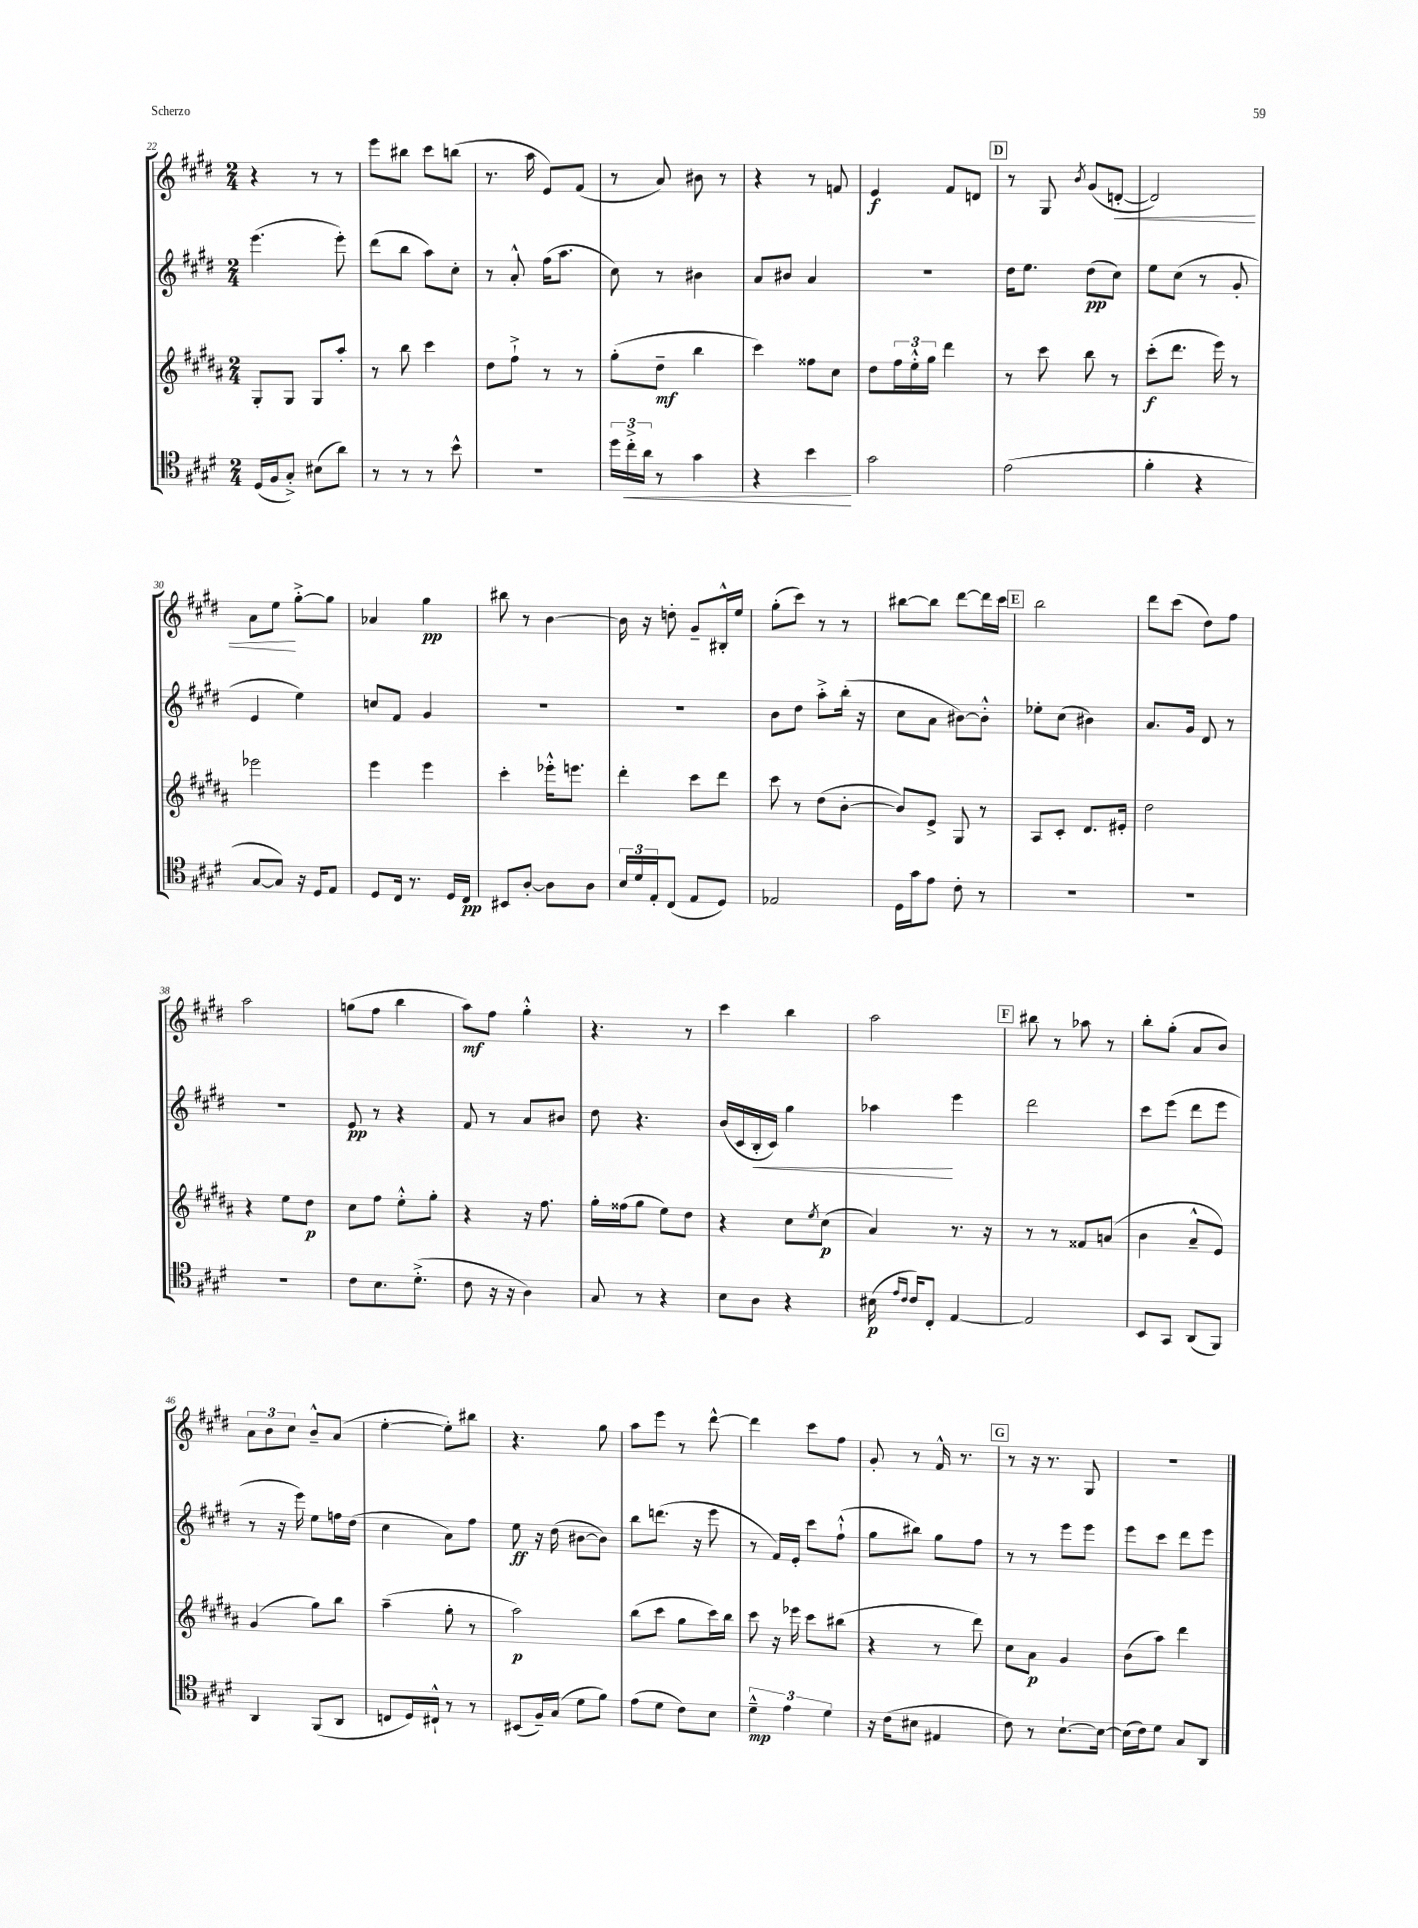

**kern	**kern	**kern	**kern
*staff4	*staff3	*staff2	*staff1
*clefC4	*clefG2	*clefG2	*clefG2
*k[f#c#g#d#]	*k[f#c#g#d#a#]	*k[f#c#g#d#]	*k[f#c#g#d#]
*M2/4	*M2/4	*M2/4	*M2/4
(16D#	8G#'	(4.eee	4r
16F#	.	.	.
8G#'^)	8G#	.	.
(8B#	8G#	.	8r
8a)	8aa#'	8eee')	8r
=	=	=	=
8r	8r	(8ddd#	8eee
8r	8bb	8bb	8bb#
8r	4ccc#	8aa)	8ccc#
8b^^	.	8cc#'	(8bb
=	=	=	=
2r	8dd#	8r	8.r
.	8ff#`^	8a'^^	.
.	.	.	16aa
.	8r	(16ff#	8e)
.	.	8.aa	.
.	8r	.	(8f#
=	=	=	=
24dd#	(8gg#'	8cc#)	8r
24cc#'^	.	.	.
24a	.	.	.
8r	8dd#~	8r	8a)
4g#	4bb	4b#	8b#
.	.	.	8r
=	=	=	=
4r	4ccc#)	8a	4r
.	.	8b#	.
4b	8ff##	4a	8r
.	8cc#	.	8f
=	=	=	=
2g#	8dd#	2r	4e
.	24ff#	.	.
.	24ee'^^	.	.
.	24gg#	.	.
.	4ddd#	.	8f#
.	.	.	8d
=	=	=	=
(2e	8r	16dd#	8r
.	.	8.ee	.
.	8ccc#	.	8G#
.	.	.	8qb
.	8bb	(8dd#	(8g#
.	8r	8cc#)	[8d'
=	=	=	=
4f#'	(8ccc#'	8ee	2d])
.	8.ddd#	(8cc#	.
4r	.	8r	.
.	16eee)	.	.
.	8r	8g#'	.
=	=	=	=
[8G#	2eee-	4e	8a
8G#])	.	.	8ee
16r	.	4ee)	[8gg#'^
16D#	.	.	.
8E	.	.	8gg#]
=	=	=	=
8D#	4eee	8cc	4a-
16C#	.	8f#	.
8.r	.	.	.
.	4eee	4g#	4gg#
16D#	.	.	.
16C#	.	.	.
=	=	=	=
8BB#	4ccc#'	2r	8bb#
[8A'	.	.	8r
8A]	16eee-'^^	.	[4b
.	8.eee	.	.
8A	.	.	.
=	=	=	=
24B	4ddd#'	2r	16b]
24d#	.	.	.
.	.	.	16r
24E'	.	.	.
(8C#	.	.	8dd'
8E	8ccc#	.	8g#~
8D#)	8ddd#	.	16B#'^^
.	.	.	16ee
=	=	=	=
2E-	8ccc#	8b	(8gg#'
.	8r	8dd#	8ccc#)
.	(8dd#	8aa'^	8r
.	[8b'	(16bb'	8r
.	.	16r	.
=	=	=	=
16D#	8b])	8cc#	[8bb#
16g#	.	.	.
8e	8e^	8a	8bb#]
8c#'	8G#	[8b#)	[8ddd#
8r	8r	8b#'^^]	16ddd#]
.	.	.	16ccc#
=	=	=	=
2r	8A#	8ee-'	2bb
.	8c#'	(8cc#	.
.	8.d#	4b#)	.
.	16e#'	.	.
=	=	=	=
2r	2dd#	8.a	8ddd#
.	.	.	(8ccc#
.	.	16g#	.
.	.	8d#	8dd#)
.	.	8r	8ff#
=	=	=	=
2r	4r	2r	2aa
.	8ee	.	.
.	8dd#	.	.
=	=	=	=
8c#	8cc#	8e	(8gg
8.B	8ff#	8r	8ff#
.	8ee'^^	4r	4bb
(8.d#'^	.	.	.
.	8gg#'	.	.
=	=	=	=
8c#	4r	8f#	8aa)
16r	.	8r	8ff#
16r	.	.	.
4A)	16r	8a	4gg#'^^
.	8.ff#	.	.
.	.	8b#	.
=	=	=	=
8G#	16gg#'	8dd#	4.r
.	(16ff##	.	.
8r	8gg#	4.r	.
4r	8ee)	.	.
.	8dd#	.	8r
=	=	=	=
8B	4r	(16b	4ccc#
.	.	16c#	.
8A	.	16B'	.
.	.	16c#)	.
4r	8cc#	4gg#	4bb
.	8qee	.	.
.	(8cc#	.	.
=	=	=	=
(16B#	4a#)	4aa-	2aa
16qqe	.	.	.
16qqc#	.	.	.
16c#)	.	.	.
8C#'	.	.	.
[4E	8.r	4eee	.
.	16r	.	.
=	=	=	=
2E]	8r	2ddd#	8bb#
.	8r	.	8r
.	8f##	.	8aa-
.	(8a	.	8r
=	=	=	=
8BB	4b	8ccc#	8bb'
8GG#	.	(8eee	(8gg#'
(8AA	8a#~^^	8ddd#	8a
8FF#)	8e)	8eee	8b)
=	=	=	=
4AA	(4g#	8r	12a
.	.	.	12b
.	.	16r	.
.	.	.	12cc#
.	.	16eee)	.
(8FF#	8gg#)	8ee	8b~^^
8AA	8bb	16ff	(8a
.	.	(16dd#	.
=	=	=	=
8C	(4aa#~	4cc#	[4ee'
16D#)	.	.	.
16C#`^^	.	.	.
8r	8gg#'	8a)	8ee'])
8r	8r	8ff#	8bb#
=	=	=	=
(8BB#	2aa#)	8ee	4.r
16F#~)	.	16r	.
(16G#	.	(16dd#	.
8d#	.	[8b#	.
8f#)	.	8b#])	8gg#
=	=	=	=
(8e	(8bb	8bb	8aa
8d#	8ccc#	(8.ddd	8eee
8c#)	8gg#	.	8r
.	.	16r	.
8B	16ccc#)	8eee	[8ddd#^^
.	16bb	.	.
=	=	=	=
6d#~^^	8ccc#	8r	4ddd#]
.	16r	16f#)	.
6e	.	.	.
.	16eee-	16e'	.
.	8ccc#	8ccc#	8ccc#
6d#	.	.	.
.	(8bb#	(8ff#`^^	8ff#
=	=	=	=
16r	4r	8gg#	8g#'
(16c#	.	.	.
8B#	.	8bb#)	8r
4E#	8r	8gg#	16f#^^
.	.	.	8.r
.	8ddd#)	8ff#	.
=	=	=	=
8c#)	8cc#	8r	8r
8r	8a#	8r	16r
.	.	.	8.r
[8.B`	4g#	8eee	.
.	.	8eee	8G#
16B_	.	.	.
=	=	=	=
(16B]	(8b	8eee	2r
16c#)	.	.	.
8d#	8aa#)	8ccc#	.
8G#	4ddd#	8ddd#	.
8AA	.	8eee	.
==	==	==	==
*-	*-	*-	*-
